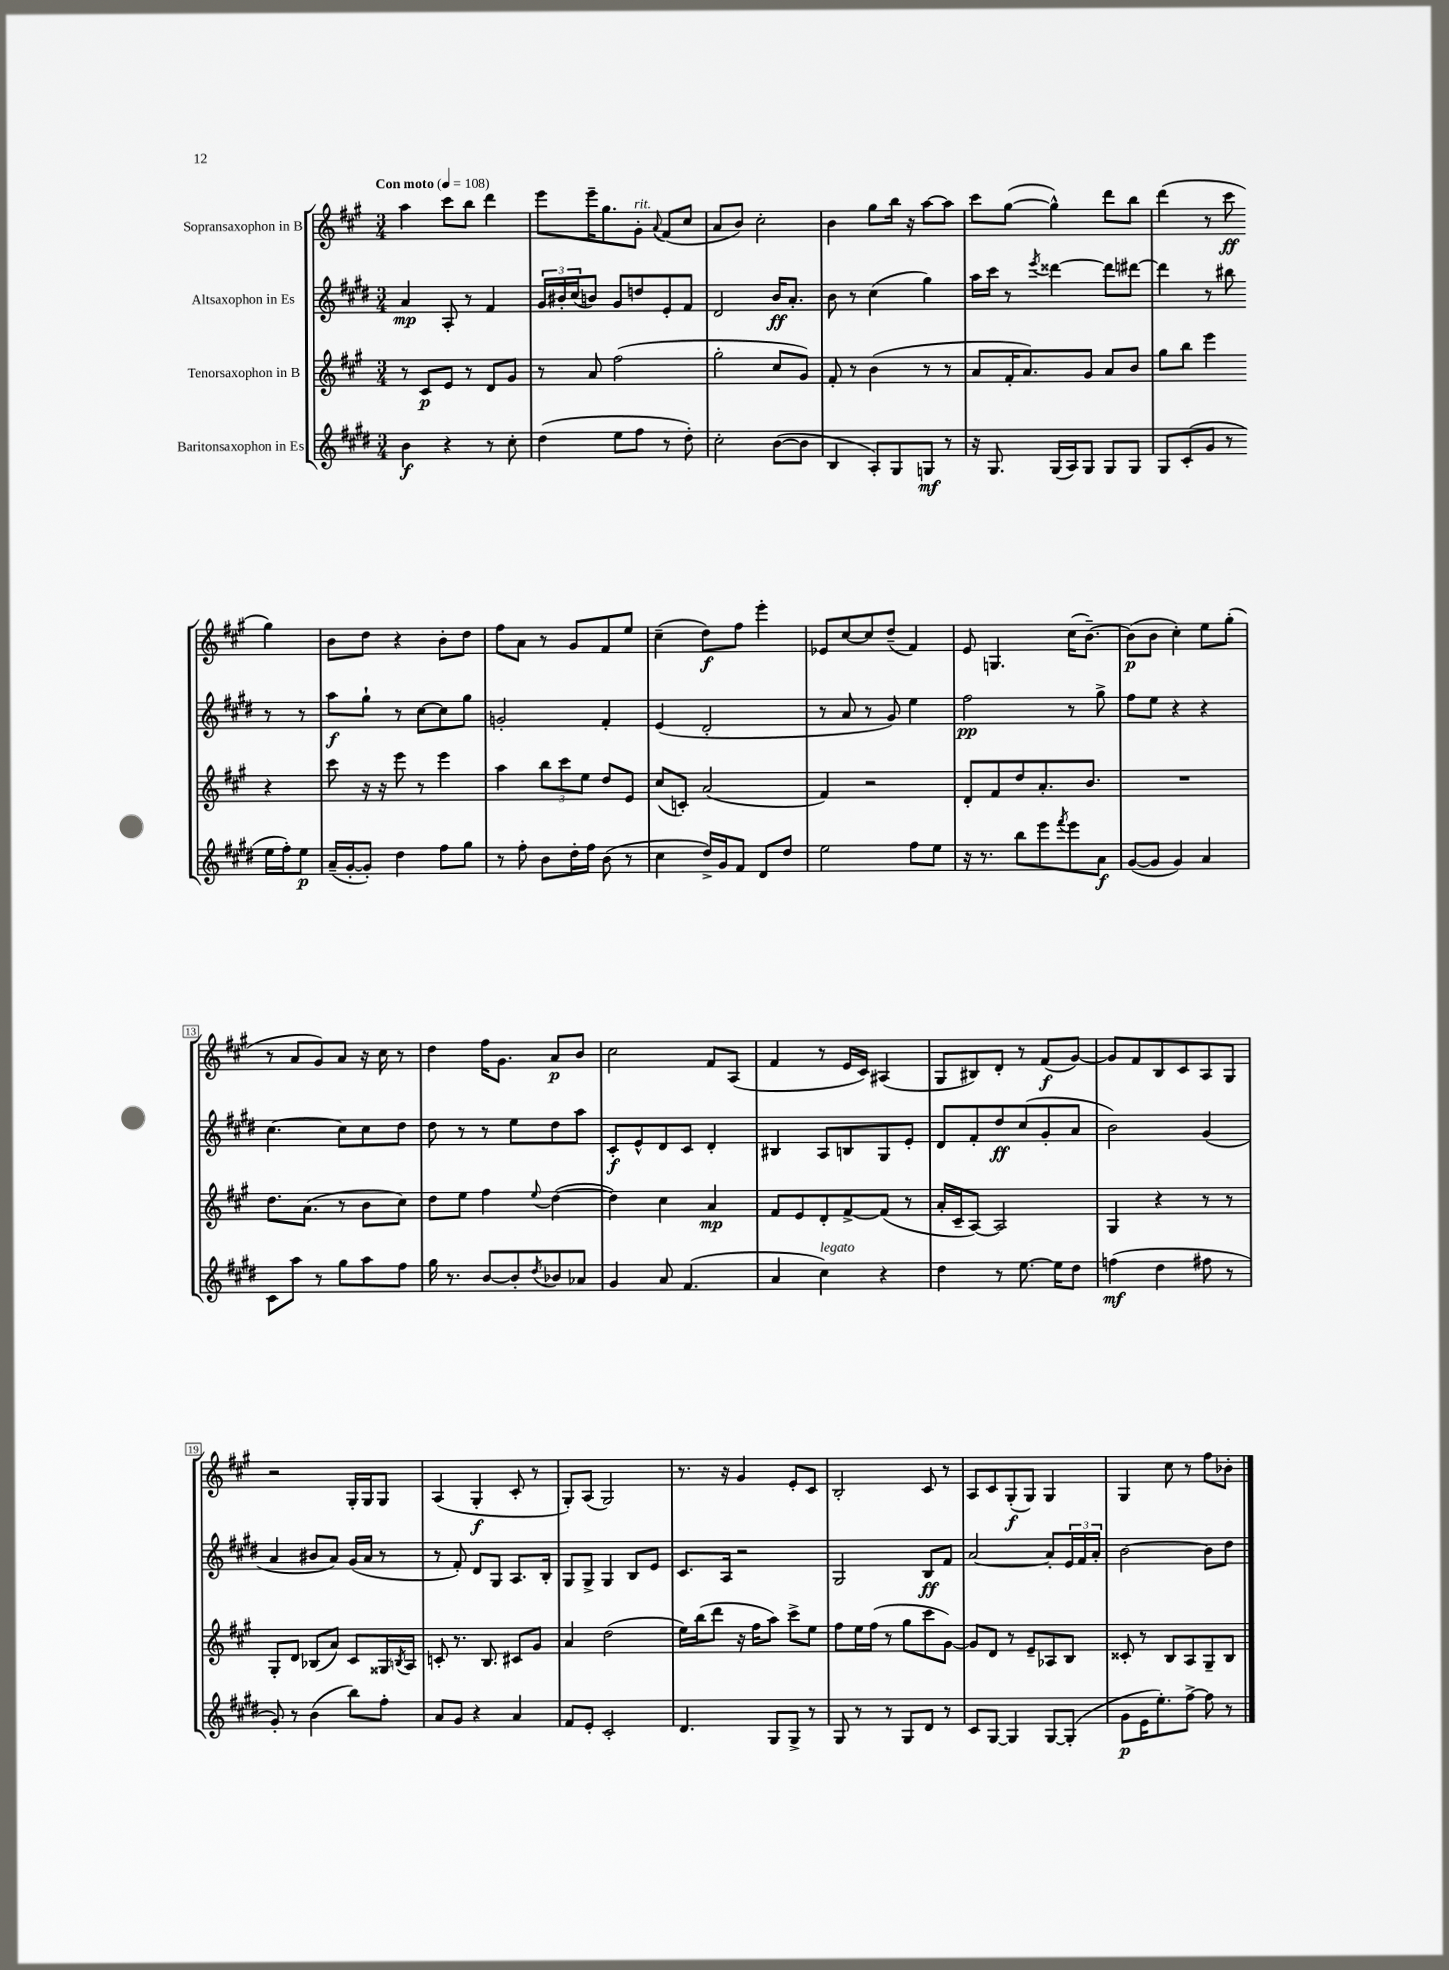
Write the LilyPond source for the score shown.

<<
\new StaffGroup <<
\new Staff = "s0" \with { instrumentName = "Sopransaxophon in B" } {
    \clef treble \key a \major \numericTimeSignature \time 3/4 \tempo "Con moto" 4 = 108
    a''4 cis'''8 b''8 d'''4 |
    e'''8 e'''16-- gis''8. gis'8-.^\markup { \italic "rit." } \appoggiatura { a'8 } fis'8( cis''8 |
    a'8 b'8) cis''2-. |
    b'4 gis''8 b''16 r16 a''8~ a''8 |
    cis'''8 gis''8~( gis''4-^) d'''8 b''8 |
    d'''4( r8 cis'''8\ff gis''4) |
    b'8 d''8 r4 b'8-. d''8 |
    fis''8 a'8 r8 gis'8 fis'8 e''8 |
    cis''4--( d''8\f) fis''8 e'''4-. |
    ees'8 cis''8~ cis''8 d''8--( fis'4) |
    e'8 g4. cis''16( b'8.~--) |
    b'8\p( b'8 cis''4-.) e''8 gis''8-.( |
    r8 a'8 gis'8) a'8 r16 cis''16 r8 |
    d''4 fis''16 gis'8. a'8\p b'8 |
    cis''2 fis'8 a8( |
    fis'4 r8 e'16 cis'16) ais4( |
    gis8 bis8) d'8-. r8 fis'8\f( gis'8~) |
    gis'8 fis'8 b8 cis'8 a8 gis8 |
    r2 gis16-. gis16 gis8 |
    a4( gis4-.\f cis'8-. r8 |
    gis8-.) a8( gis2) |
    r8. r16 gis'4 e'8-. cis'8 |
    b2-. cis'8 r8 |
    a8 cis'8 gis8-.\f( gis8) gis4 |
    gis4 cis''8 r8 fis''8 bes'8-. \bar "|." |
}
\new Staff = "s1" \with { instrumentName = "Altsaxophon in Es" } {
    \clef treble \key e \major \numericTimeSignature \time 3/4
    a'4\mp a8-. r8 fis'4 |
    \tuplet 3/2 { gis'16 bis'16-. cis''16( } b'8) gis'8 d''8 e'8-. fis'8 |
    dis'2 b'16\ff a'8.-. |
    b'8 r8 cis''4( gis''4) |
    a''16 cis'''16 r8 \acciaccatura { e'''8 } disis'''4~ disis'''8 dis'''8~ |
    dis'''4 r8 bis''8 r8 r8 |
    a''8\f gis''8-! r8 cis''8~ cis''8 gis''8 |
    g'2-. fis'4-. |
    e'4( dis'2-. |
    r8 a'8 r8 gis'8) e''4 |
    fis''2\pp r8 gis''8-> |
    fis''8 e''8 r4 r4 |
    cis''4.~ cis''8 cis''8 dis''8 |
    dis''8 r8 r8 e''8 dis''8 a''8 |
    cis'8-.\f e'8-^ dis'8 cis'8 dis'4-. |
    bis4 a8 b8 gis8 e'8-. |
    dis'8 fis'8-. dis''8\ff cis''8( gis'8-. a'8 |
    b'2) gis'4( |
    a'4 bis'8 a'8) gis'16( a'16 r8 |
    r8 fis'8-.) dis'8 gis8 a8. b16-. |
    gis8 gis8-> gis4 b8 e'8 |
    cis'8. a16 r2 |
    gis2 b8\ff fis'8 |
    a'2~ a'8-. \tuplet 3/2 { e'16 fis'16 a'16-. } |
    b'2~ b'8 dis''8 \bar "|." |
}
\new Staff = "s2" \with { instrumentName = "Tenorsaxophon in B" } {
    \clef treble \key a \major \numericTimeSignature \time 3/4
    r8 cis'8\p e'8 r8 d'8 gis'8 |
    r8 a'8 fis''2( |
    gis''2-. cis''8 gis'8) |
    fis'8-. r8 b'4( r8 r8 |
    a'8 fis'16-. a'8.) gis'8 a'8 b'8 |
    gis''8 b''8 e'''4 r4 |
    cis'''8 r16 r16 e'''8 r8 e'''4 |
    a''4 \tuplet 3/2 { b''8 cis'''8 e''8 } d''8 e'8 |
    cis''8( c'8-.) a'2( |
    fis'4) r2 |
    d'8-. fis'8 d''8 a'8.-. b'8. |
    R2. |
    d''8. a'8.( r8 b'8 cis''8) |
    d''8 e''8 fis''4 \appoggiatura { e''8 } d''4~( |
    d''4) cis''4 a'4\mp |
    fis'8 e'8 d'8-. fis'8~-> fis'8( r8 |
    a'16-. cis'16-- a8~) a2 |
    gis4 r4 r8 r8 |
    gis8-. d'8 bes8( a'8) cis'8 gisis16 \acciaccatura { b8 } a16 |
    c'8-. r8. b8. cis'8 gis'8 |
    a'4 d''2( |
    e''16) b''16( d'''8 r16 fis''16 a''8) cis'''8-> e''8 |
    fis''8 e''16 fis''16( r8 gis''8 cis'''8 gis'8~) |
    gis'8 d'8 r8 e'8-- aes8 b8 |
    cisis'8-. r8 b8 a8 gis8-- b8 \bar "|." |
}
\new Staff = "s3" \with { instrumentName = "Baritonsaxophon in Es" } {
    \clef treble \key e \major \numericTimeSignature \time 3/4
    b'4\f r4 r8 cis''8-. |
    dis''4( e''8 fis''8 r8 dis''8-.) |
    cis''2-. b'8~( b'8 |
    b4 a8-.) gis8 g8\mf r8 |
    r16 gis8. gis16( a16) gis8 gis8 gis8 |
    gis8 cis'8-.( gis'8 r8 e''16 fis''16-.) e''8\p |
    a'16--( gis'16~-. gis'8-.) dis''4 fis''8 gis''8 |
    r8 fis''8-. b'8 dis''16-. fis''16 b'8( r8 |
    cis''4 dis''16->) gis'16 fis'8 dis'8 dis''8 |
    e''2 fis''8 e''8 |
    r16 r8. b''8 e'''8 \acciaccatura { fis'''8 } e'''8 a'8\f |
    gis'8~( gis'8 gis'4) a'4 |
    cis'8 a''8 r8 gis''8 a''8 fis''8 |
    gis''16 r8. b'8~ b'8-. \acciaccatura { dis''8 } bes'8 aes'8 |
    gis'4 a'8 fis'4.( |
    a'4 cis''4^\markup { \italic "legato" }) r4 |
    dis''4 r8 e''8.~ e''16 dis''8 |
    f''4\mf( dis''4 fis''8 r8 |
    gis'8-.) r8 b'4( b''8) fis''8-. |
    a'8 gis'8 r4 a'4 |
    fis'8 e'8-. cis'2-. |
    dis'4. gis8 gis8-> r8 |
    gis8 r8 r8 gis8 dis'8 r8 |
    cis'8 gis8~ gis4 gis8~ gis8-.( |
    gis'8\p e'16 e''8.-.) fis''8~-> fis''8 r8 \bar "|." |
}
>>
>>
\layout { \context { \Score \override BarNumber.stencil = #(make-stencil-boxer 0.1 0.3 ly:text-interface::print) } }
